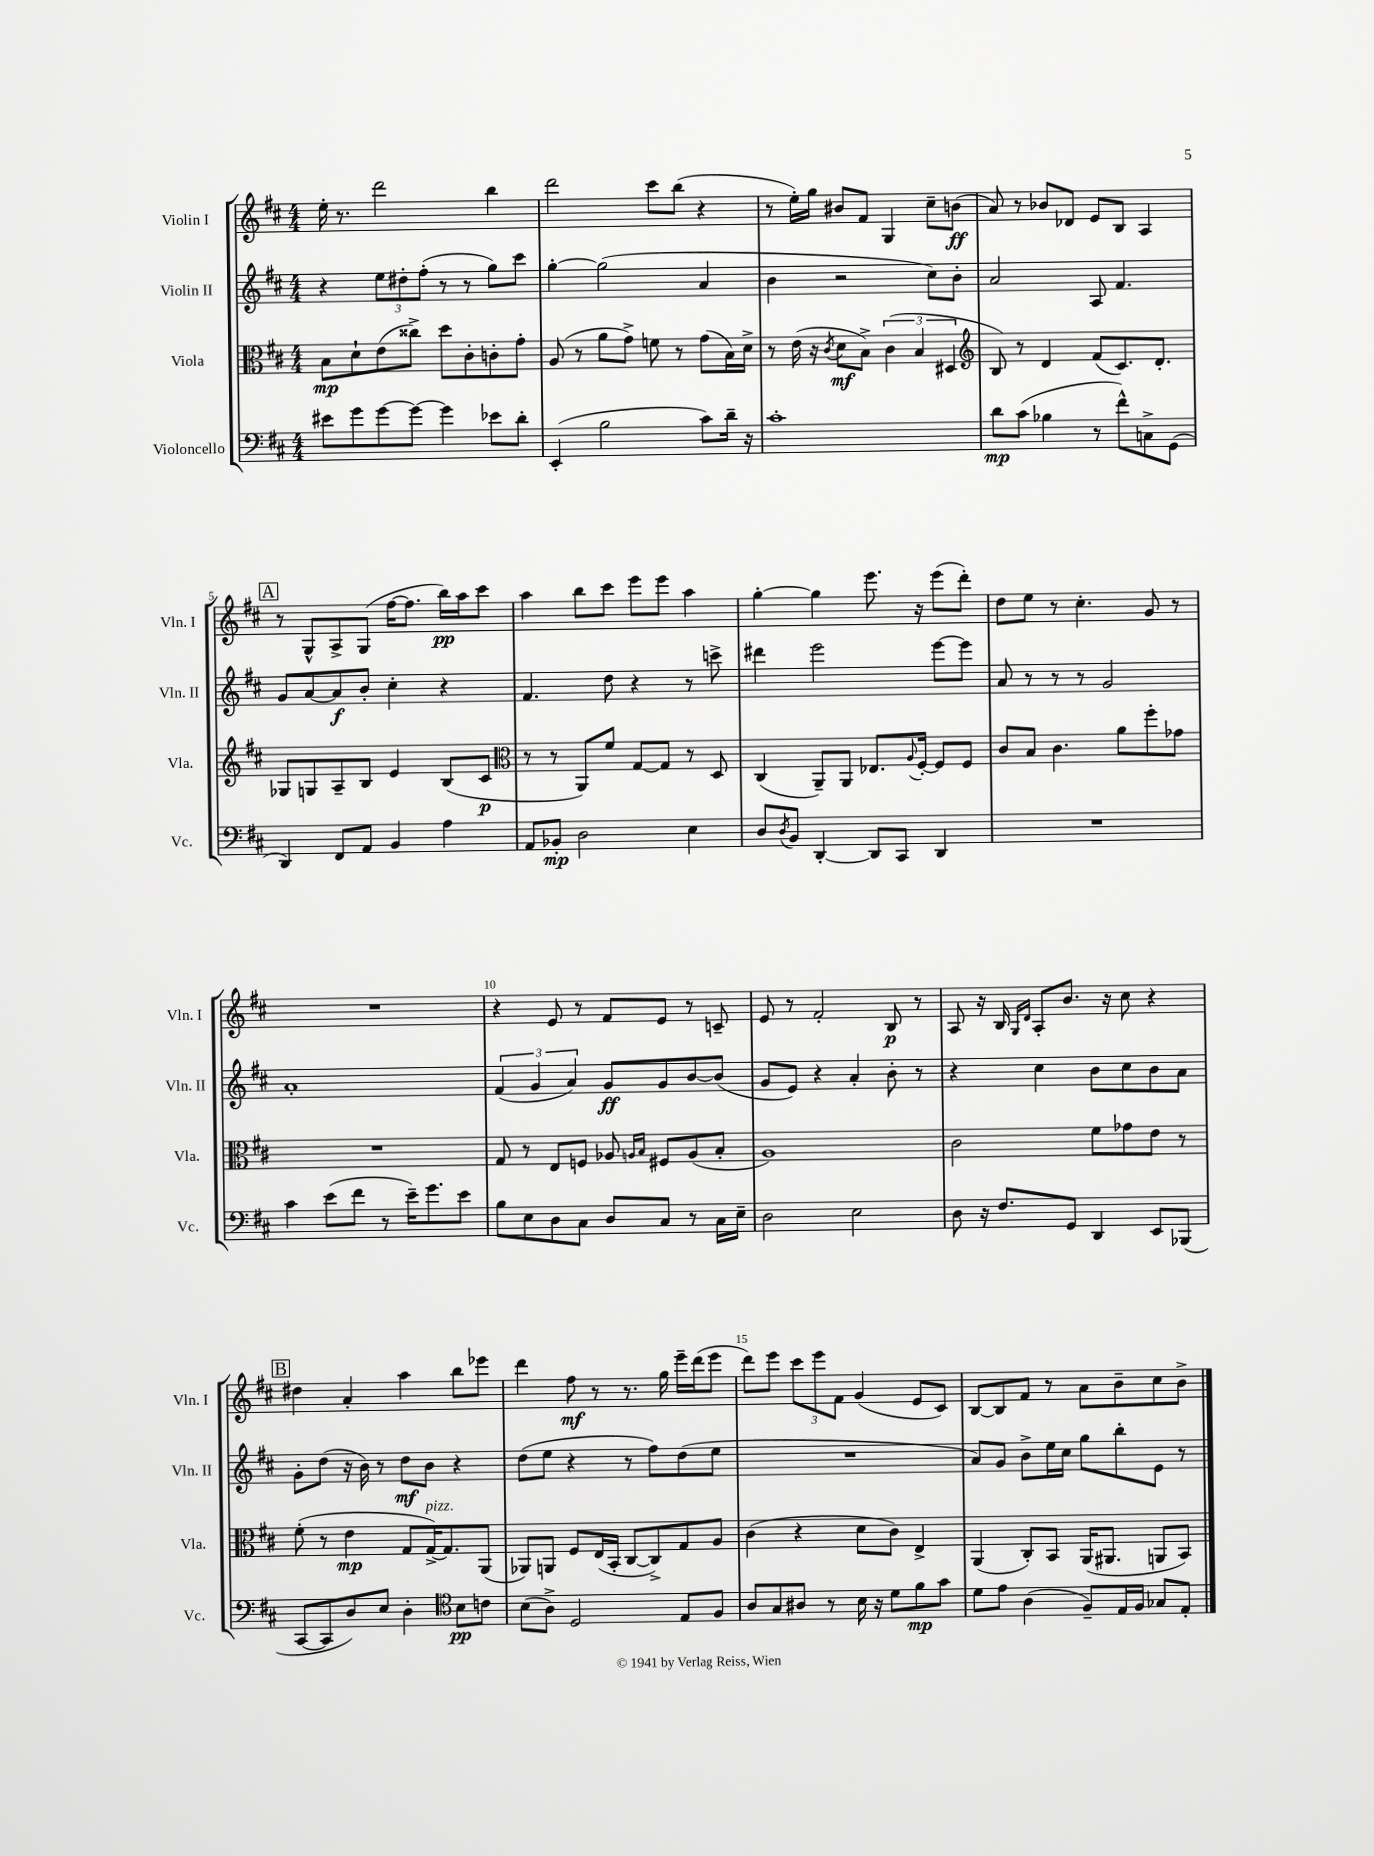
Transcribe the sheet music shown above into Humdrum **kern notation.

**kern	**kern	**kern	**kern
*staff4	*staff3	*staff2	*staff1
*clefF4	*clefC3	*clefG2	*clefG2
*k[f#c#]	*k[f#c#]	*k[f#c#]	*k[f#c#]
*M4/4	*M4/4	*M4/4	*M4/4
8e#	8B	4r	16ee'
.	.	.	8.r
8g	8d`	.	.
[8g	(8e	12ee	2ddd
.	.	12dd#'	.
8g_	8cc##^)	.	.
.	.	(12ff#'	.
4g]	8dd	8r	.
.	8c#'	8r	.
8e-	8c'	8gg)	4bb
8d'	8g'	8ccc#	.
=	=	=	=
(4EE'	(8A	[4gg'	2ddd
.	8r	.	.
2B	8a	(2gg]	.
.	8g^)	.	.
.	8f	.	8ccc#
.	8r	.	(8bb
8c#)	(8g	4a	4r
16d~	16B)	.	.
16r	16d^	.	.
=	=	=	=
1c#'	8r	4b	8r
.	(16e	.	16ee')
.	16r	.	16gg
.	8qc#	.	.
.	8d	2r	8b#
.	8B^)	.	8f#
.	(6c#	.	4G
.	6B	.	.
.	.	8cc#)	8cc#~
.	6D#	.	.
.	.	8b'	(8b
=	=	=	=
*	*clefG2	*	*
8d	8B)	2a	8a)
(8c#	8r	.	8r
4B-	4d	.	8b-
.	.	.	8d-
8r	(8f#	8A	8e
8f#^^)	8.c#)	4.f#	8B
8C^	.	.	4A
.	8.d'	.	.
(8GG	.	.	.
=	=	=	=
4DD)	8G-	8g	8r
.	8G	[8a	8G^^
8FF#	8A~	8a]	8A^
8AA	8B	8b'	(8G
4BB	4e	4cc#'	[16ff#
.	.	.	8.ff#]
4A	(8B	4r	16bb)
.	.	.	16aa
.	8c#	.	8ccc#
=	=	=	=
*	*clefC3	*	*
8AA	8r	4.f#	4aa
8BB-'	8r	.	.
2D	8AA)	.	8bb
.	8f#	8dd	8ccc#
.	[8G	4r	8eee
.	8G]	.	8eee
4E	8r	8r	4aa
.	8D	8ccc^	.
=	=	=	=
8D	(4C#	4ddd#	[4gg'
8qD	.	.	.
8BB	.	.	.
[4DD'	8AA~)	2eee	4gg]
.	8AA	.	.
8DD]	8.E-	.	8.eee
8CC#	.	.	.
.	8qqA	.	.
.	[16F#'	.	16r
4DD	8F#]	[8eee	(8eee
.	8F#	8eee]	8ddd')
=	=	=	=
1r	8c#	8a	8dd
.	8B	8r	8ee
.	4.c#	8r	8r
.	.	8r	4.cc#'
.	.	2g	.
.	8a	.	.
.	8ff#'	.	8g
.	8g-	.	8r
=	=	=	=
4c#	1r	1a'	1r
(8e	.	.	.
8f#	.	.	.
8r	.	.	.
16e~)	.	.	.
8.g	.	.	.
8e	.	.	.
=	=	=	=
8B	8G	(6f#	4r
8E	8r	.	.
.	.	6g	.
8D	8E	.	8e
.	.	6a)	.
8C#	8F	.	8r
8D	8A-	8g	8f#
.	16qqA	.	.
.	16qqB	.	.
8C#	8F#	8g	8e
8r	(8A	[8b	8r
16C#	8B'	(8b]	8c~
16E~	.	.	.
=	=	=	=
2D	1A)	8g	8e
.	.	8e)	8r
.	.	4r	2f#'
2E	.	4a'	.
.	.	8b'	8B
.	.	8r	8r
=	=	=	=
8D	2c#	4r	8A
16r	.	.	16r
8.F#	.	.	16B
.	.	.	16qqG
.	.	.	16qqd
.	.	4cc#	8A'
8GG	.	.	8.b
4DD	8f#	8b	.
.	.	.	16r
.	8g-	8cc#	8cc#
8EE	8e	8b	4r
(8BBB-	8r	8a	.
=	=	=	=
[8CC#	(8f#'	8g'	4dd#
8CC#]	8r	(8dd	.
8D)	4e	16r	4a'
.	.	16b)	.
8E	.	8r	.
4D'	8G	8dd	4aa
.	[16G^)	8b	.
.	8.G]	.	.
*clefC4	*	*	*
8B	.	4r	8bb
8c	(8AA	.	8eee-
=	=	=	=
(8B	8AA-)	(8dd	4ddd
8A^)	8AA	8ee	.
2D	8F#	4r	8ff#
.	(16E	.	8r
.	16BB'	.	.
.	[8C#	8r	8.r
.	8C#^])	8ff#)	.
.	.	.	16gg
8E	8G	(8dd	16eee~
.	.	.	(16ddd
8F#	8A	8ee	8eee
=	=	=	=
8A	(4c#	1r	8ddd)
8G	.	.	8eee
8A#	4r	.	12ccc#
.	.	.	12eee
8r	.	.	.
.	.	.	12f#
16B	8d	.	(4g
16r	.	.	.
8d	8c#)	.	.
8f#	4E^	.	8e
8g	.	.	8c#)
=	=	=	=
8d	(4AA	8a)	[8B
8e	.	8g	8B]
(4A	8C#')	8b^	8f#
.	8BB	16ee	8r
.	.	16cc#	.
8F#~)	(16AA	8gg	8a
.	8.AA#	.	.
16E	.	8bb'	8b~
16F#	.	.	.
8G-	8AA	8e	8cc#
8E'	8BB)	8r	8b^
==	==	==	==
*-	*-	*-	*-
